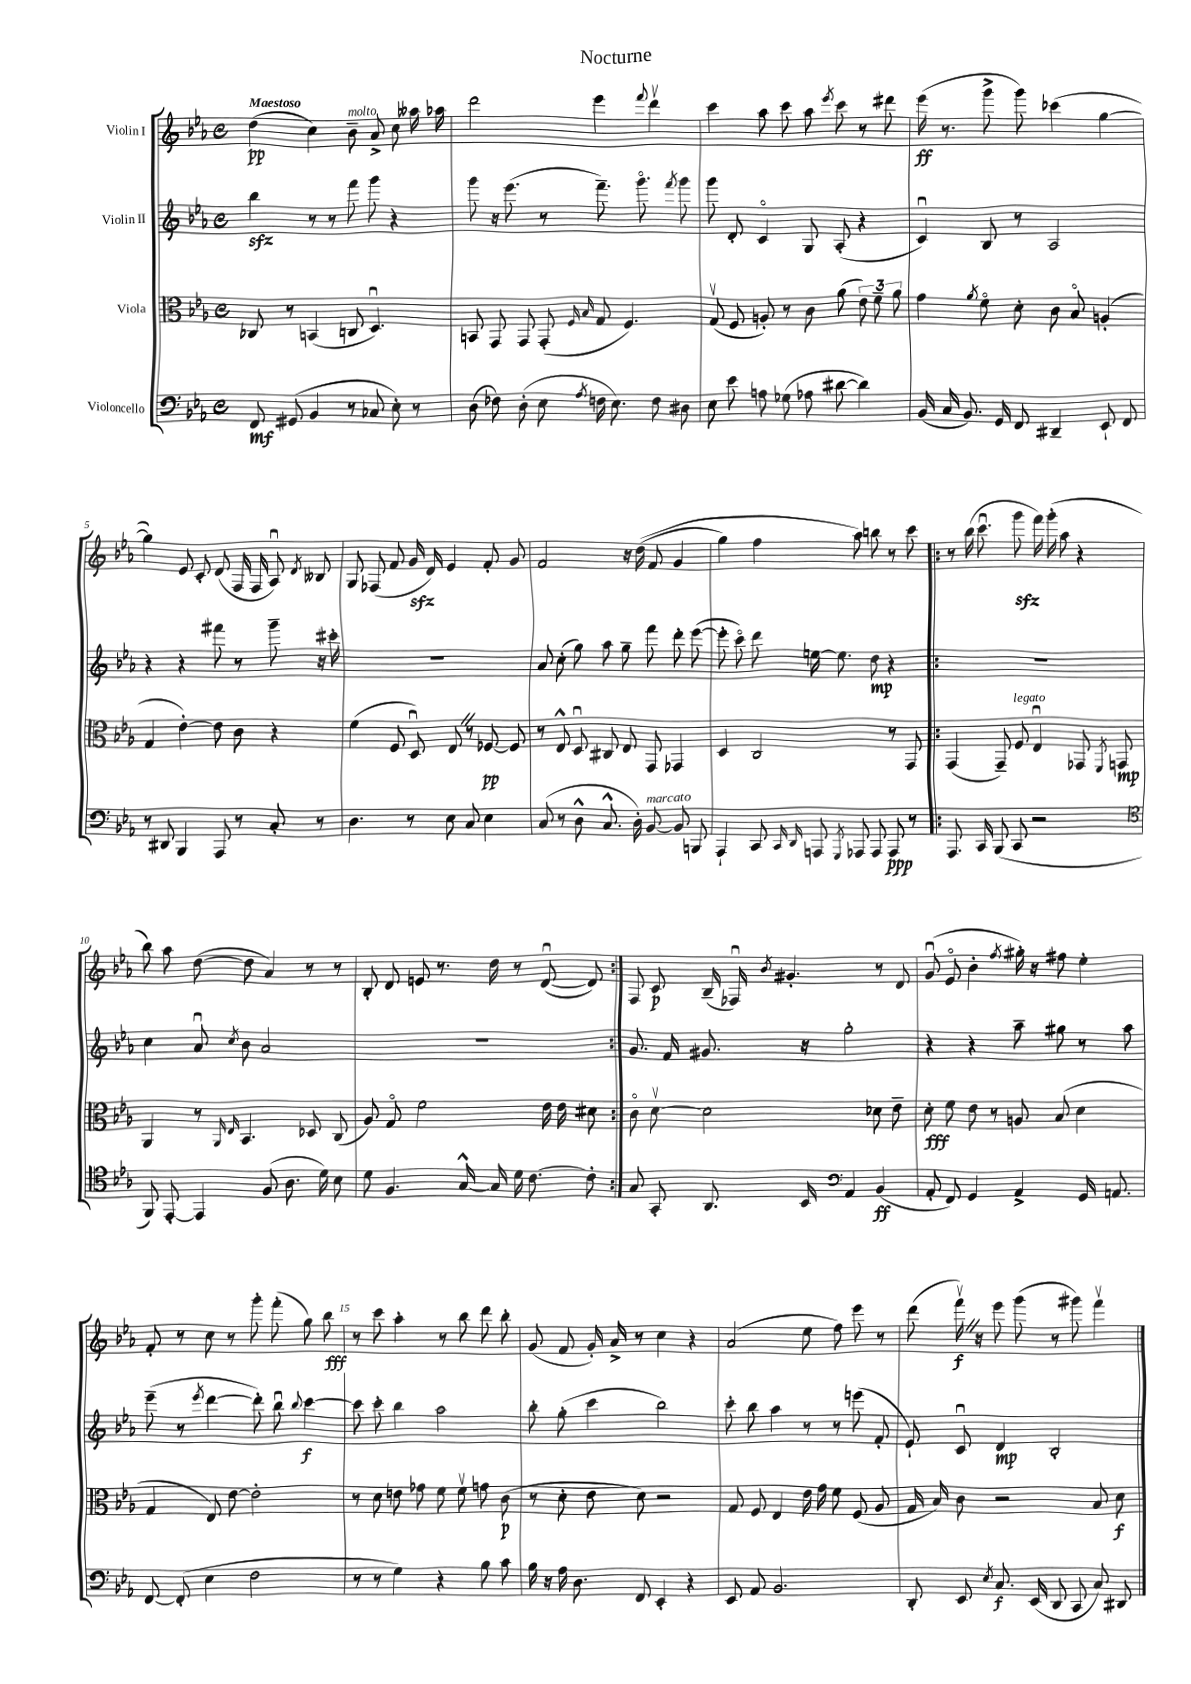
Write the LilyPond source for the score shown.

\header { title = "Nocturne" }
<<
\new StaffGroup <<
\new Staff = "s0" \with { instrumentName = "Violin I" } {
    \clef treble \key ees \major \defaultTimeSignature \time 4/4 \tempo "Maestoso"
    \autoBeamOff d''4\pp( c''4) bes'8--^\markup { \italic "molto" } aes'8-> c''8 aeses''16 aes''16 |
    d'''2 ees'''4 \appoggiatura { f'''8 } d'''4\upbow |
    c'''4 aes''8 c'''8 aes''8 \acciaccatura { ees'''8 } c'''8 r8 dis'''8 |
    ees'''16\ff( r8. g'''8-> g'''8) ces'''4( g''4~ |
    g''4) ees'8 c'8-. d'8( f16 f16 aes8\downbow) \acciaccatura { d'8 } beses8 |
    g8 fes8( f'8 g'16\sfz d'16) ees'4 f'8-. g'8 |
    f'2 r16 d''16(\( f'8 g'4 |
    g''4) f''4 aes''8\) b''8 r8 c'''8 |
    \repeat volta 2 { r8 bes''16( c'''8.\downbow g'''8\sfz f'''16) g'''16-.( aes''8 r4 |
    bes''8) aes''8 d''8~( d''8 aes'4) r8 r8 |
    bes8-. d'8 e'8 r8. d''16 r8 d'8~\downbow( d'8) | }
    f8 c'8\p bes16--( fes16\downbow) \acciaccatura { bes'8 } gis'4.-. r8 d'8 |
    g'8\downbow( ees'8\flageolet bes'4-. \acciaccatura { f''8 } gis''16-.) r16 fis''8 ees''4-. |
    f'8-. r8 c''8 r8 g'''8-. f'''8-.( g''8) bes''8\fff |
    r8 c'''8 aes''4-. r8 bes''8 d'''8 bes''8-. |
    g'8( f'8 g'16-.) aes'16-> r8 c''4 r4 |
    aes'2( ees''8 f''8) ees'''8 r8 |
    d'''8( f'''16\upbow\f) \once \override BreathingSign.text = \markup { \musicglyph "scripts.caesura.straight" } \breathe r16 ees'''8 g'''8( r8 gis'''8) f'''4\upbow \bar "|." |
}
\new Staff = "s1" \with { instrumentName = "Violin II" } {
    \clef treble \key ees \major \defaultTimeSignature \time 4/4
    \autoBeamOff bes''4\sfz r8 r8 f'''8 g'''8 r4 |
    g'''8 r16 ees'''8.( r8 f'''8.--) g'''8.\flageolet \acciaccatura { f'''8 } g'''8 |
    g'''8 d'8-. c'4\flageolet g8 aes8-.( r4 |
    c'4\downbow) bes8 r8 aes2 |
    r4 r4 fis'''8 r8 g'''8-- r16 cis'''16-. |
    R1 |
    aes'8 c''8-.( g''8) aes''8 g''8-- f'''8 d'''8-. ees'''8~( |
    ees'''8-. c'''8\flageolet) d'''8 e''16~ e''8. d''8\mp r4 |
    \repeat volta 2 { R1 |
    c''4 aes'8\downbow \acciaccatura { c''8 } bes'8 aes'2 |
    R1 | }
    g'8. f'16 gis'8. r16 g''2-. |
    r4 r4 aes''8-- gis''8 r8 aes''8 |
    ees'''8--( r8 \acciaccatura { ees'''8 } d'''4~ d'''8-.) bes''8\downbow \appoggiatura { bes''8 } c'''4~\f |
    c'''8 c'''8-. bes''4 aes''2 |
    bes''8-. g''8-.( c'''4 bes''2) |
    c'''8-. bes''8 aes''4 r8 r8 e'''8( f'8-. |
    ees'8-!) c'8\downbow d'4\mp bes2-. \bar "|." |
}
\new Staff = "s2" \with { instrumentName = "Viola" } {
    \clef alto \key ees \major \defaultTimeSignature \time 4/4
    \autoBeamOff ces8 r8 b,4( c8 d4.\downbow) |
    b,8 g,8 g,8 g,8-.( \grace { f16 bes16 } g8 f4.) |
    g8\upbow( f8 a8-.) r8 c'8 aes'8( \tuplet 3/2 { ees'8) f'8-- aes'8 } |
    g'4 \acciaccatura { aes'8 } f'8\flageolet d'8-. c'8 bes8\flageolet a4-.( |
    g4 ees'4~-.) ees'8 c'8 r4 |
    f'4( f8 d8\downbow) ees8 \once \override BreathingSign.text = \markup { \musicglyph "scripts.caesura.straight" } \breathe r8 fes8~\pp fes8 |
    r8 ees8-^ d8\downbow cis8 ees8 g,8 ges,4 |
    d4 c2 r8 g,8 |
    \repeat volta 2 { g,4( g,8--) f8^\markup { \italic "legato" } ees4\downbow ges,8 \acciaccatura { f,8 } g,8\mp |
    aes,4 r8 \grace { aes,16 ees16 } bes,4. des8 c8( |
    aes8) g8\flageolet f'2 ees'16 ees'16 dis'8 | }
    c'8\flageolet d'8~\upbow d'2 des'8 ees'8-- |
    d'8-.\fff f'8 ees'8 r8 a8 bes8( d'4 |
    g4 ees8) ees'8~ ees'2-. |
    r8 d'8 e'8 ges'8 f'8 f'8\upbow g'8 c'8\p( |
    r8 d'8-. ees'8 d'8) r2 |
    g8 f8 ees4 ees'16 g'16 f'8 f8( aes8 |
    g16 bes16) c'8 r2 bes8 d'8\f \bar "|." |
}
\new Staff = "s3" \with { instrumentName = "Violoncello" } {
    \clef bass \key ees \major \defaultTimeSignature \time 4/4
    \autoBeamOff f,8\mf gis,8( bes,4 r8 ces8 ees8-.) r8 |
    d8( fes8) d8-.( ees8 \acciaccatura { aes8 } f16 ees8.) f8 dis8 |
    ees8 ees'8 a8 ges8( aes8 dis'8~ dis'4) |
    bes,16( c16 bes,8.) g,16 f,8 dis,4-- ees,8-! f,8 |
    r8 dis,8 bes,,4 aes,,8 r8 c8-. r8 |
    d4. r8 ees8 c8 ees4 |
    c8( r8 d8-^ c8.-^ d16-.) bes,8~^\markup { \italic "marcato" } bes,8 b,,8 |
    aes,,4-! c,8 \grace { c,16 d,16 } a,,8 \acciaccatura { g,,8 } aes,,8 aes,,8 aes,,8\ppp r8 |
    \repeat volta 2 { aes,,8. c,16 bes,,8( c,8 r2 |
    \clef tenor f,8) ees,8~-. ees,4 f8( aes8. d'16) bes8 |
    d'8 f4. g16~-^ g16 d'16 c'8.~ c'8-. | }
    g8 g,8-. aes,8. bes,16 \clef bass aes,4 bes,4\ff( |
    aes,8-. f,8) g,4 aes,4-> g,16 a,8. |
    f,8~ f,8-.( ees4 f2 |
    r8 r8 g4) r4 bes8 c'8 |
    bes16 r16 aes16 d8. f,8 ees,4-. r4 |
    ees,8 aes,8 bes,2. |
    d,8-. ees,8 \acciaccatura { ees8 } c8.\f ees,16( d,8 c,8 c8) dis,8 \bar "|." |
}
>>
>>
\layout { \context { \Score \override BarNumber.break-visibility = ##(#f #t #t) barNumberVisibility = #(every-nth-bar-number-visible 5) } }
